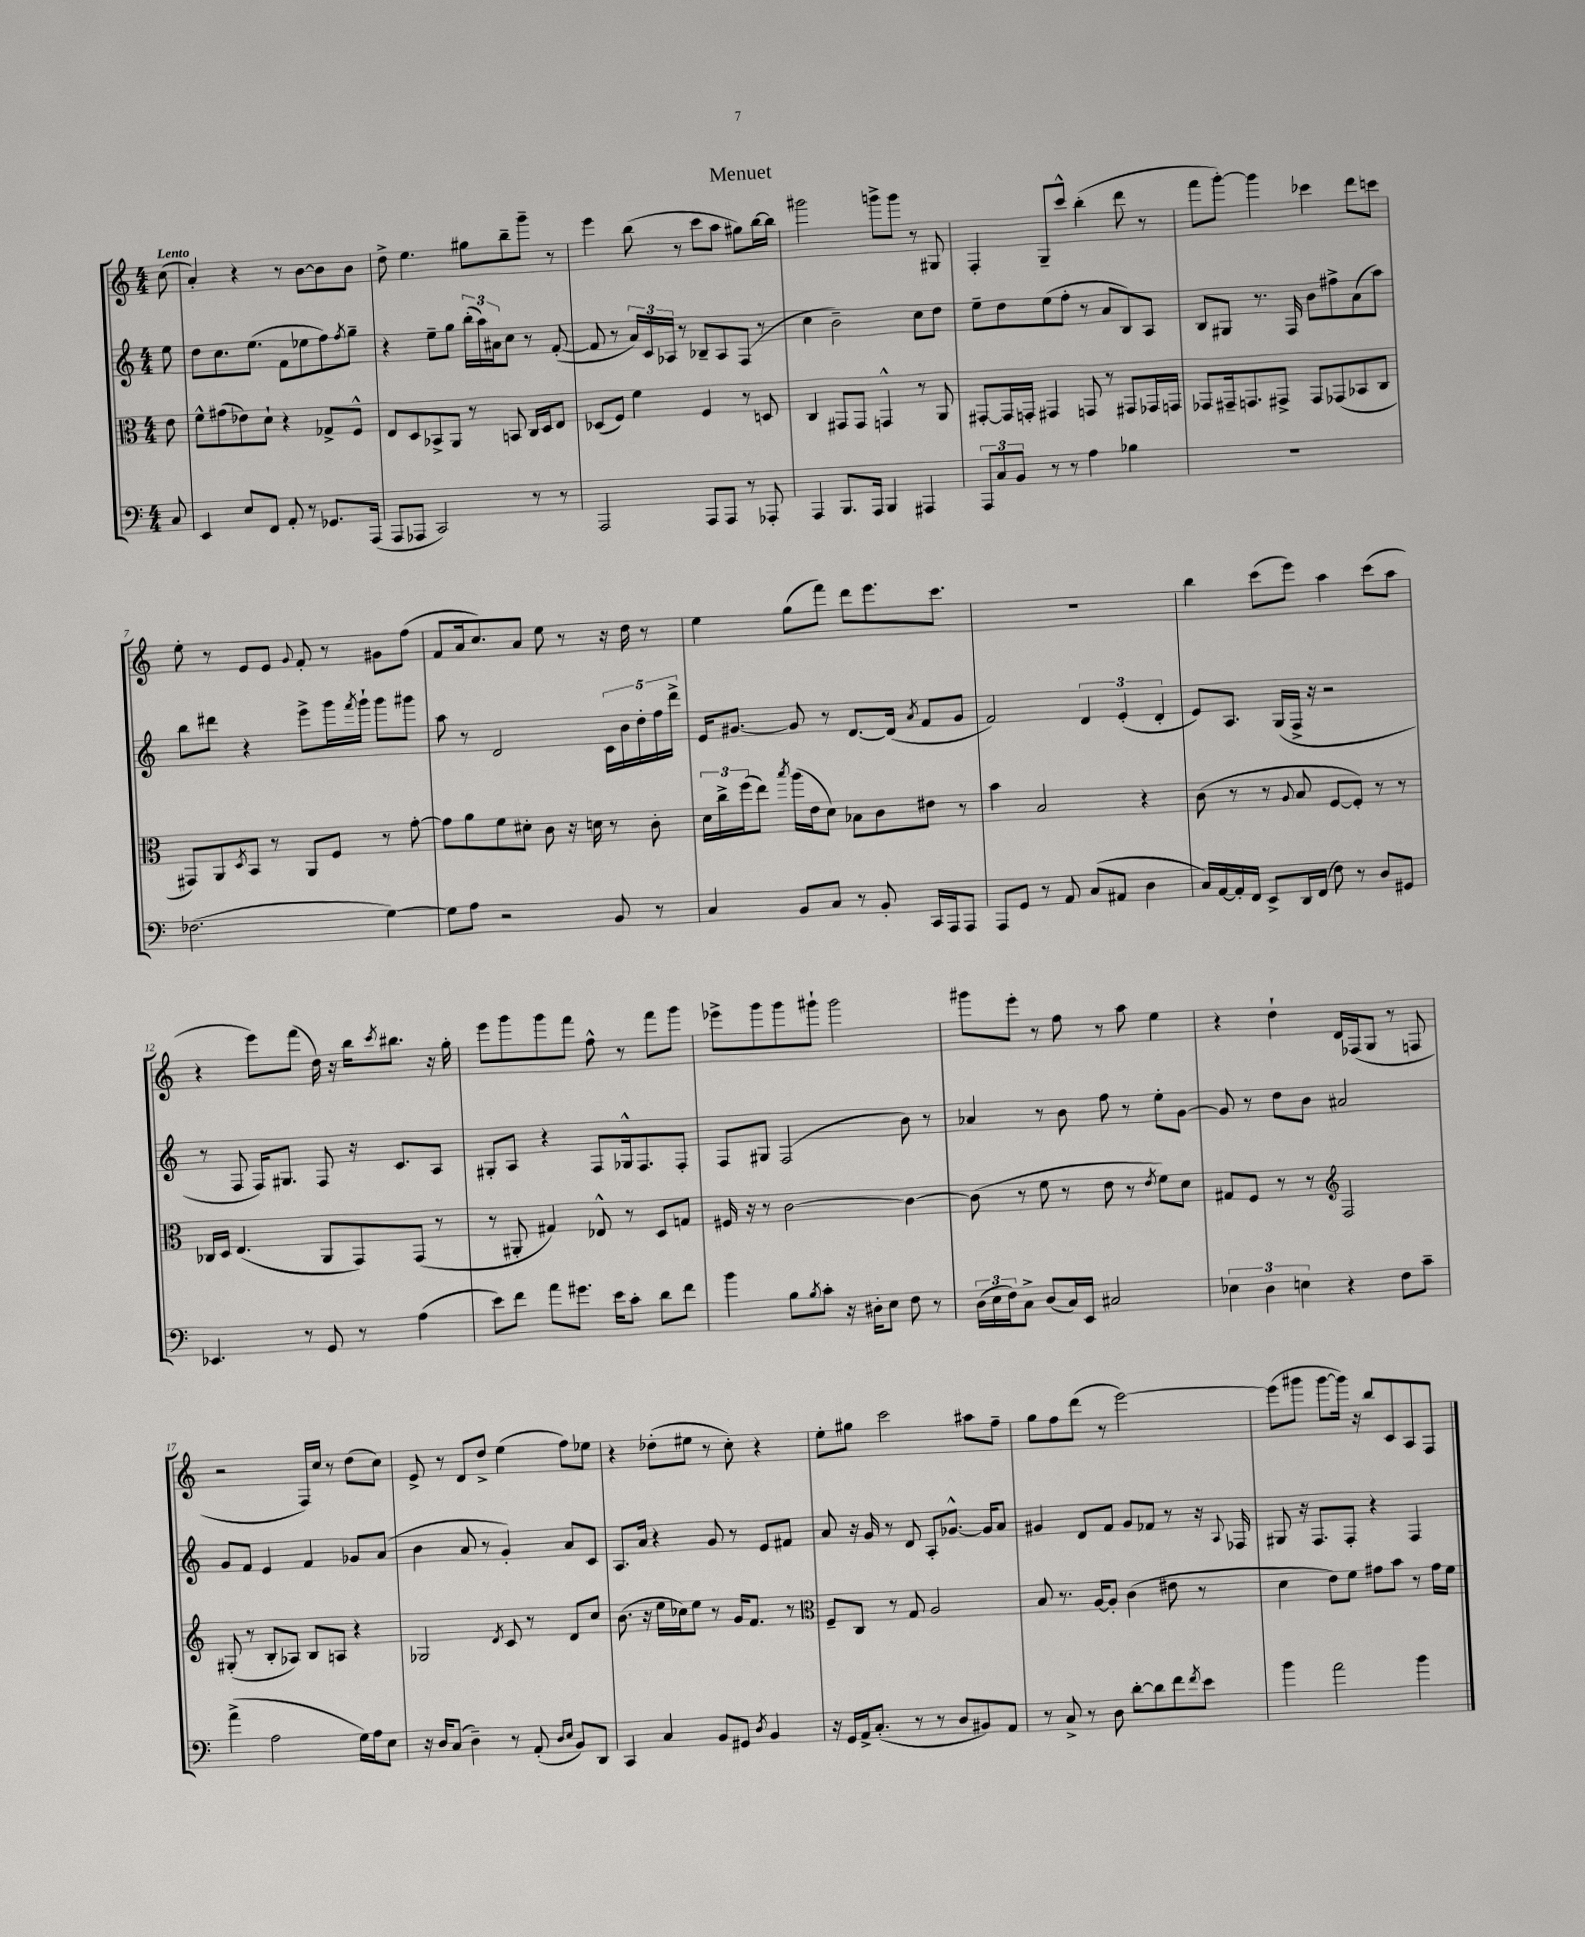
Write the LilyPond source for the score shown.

\header { title = "Menuet" }
<<
\new StaffGroup <<
\new Staff = "s0" {
    \clef treble \key c \major \numericTimeSignature \time 4/4 \partial 8 \tempo "Lento"
    c''8( |
    a'4-.) r4 r8 b'8~ b'8 b'8 |
    d''8-> e''4. gis''8 b''8-- g'''8-- r8 |
    e'''4 b''8( r8 c'''8 a''8 gis''8) b''16~ b''16 |
    gis'''2 g'''8-> g'''8 r8 gis8 |
    f4-. g8-- c'''8-^ b''4-.( d'''8 r8 |
    f'''8 g'''8~-.) g'''4 ces'''4 d'''8 c'''8 |
    e''8-. r8 e'8 e'8 \appoggiatura { g'8 } f'8-. r8 gis'8 f''8( |
    f'8 a'16 c''8.) a'8 e''8 r8 r16 d''16 r8 |
    e''4 g''8( f'''8) d'''8 e'''8. c'''8. |
    R1 |
    b''4 c'''8( e'''8) a''4 c'''8( a''8 |
    r4 e'''8) f'''8( d''16) r16 b''16 \acciaccatura { c'''8 } bis''8. r16 g''16-. |
    e'''8 g'''8 g'''8 f'''8 f''8-^ r8 f'''8 g'''8 |
    ees'''8-> g'''8 g'''8 gis'''8-! gis'''2 |
    gis'''8 e'''8-. r8 f''8 r8 a''8 e''4 |
    r4 d''4-! d'16 fes16( g8 r8 f8 |
    r2 f16) c''16 r8 d''8( c''8) |
    e'8-> r8 d'8 d''8-> e''4( f''8) ees''8 |
    r4 des''8-.( eis''8 r8 c''8-.) r4 |
    e''8-. gis''8 c'''2 ais''8 f''8-- |
    g''8 f''8 d'''8( r8 e'''2~) |
    e'''8( gis'''8 gis'''8~ gis'''16) r16 b''8 c'8 a8 f8 \bar "|." |
}
\new Staff = "s1" {
    \clef treble \key c \major \numericTimeSignature \time 4/4 \partial 8
    e''8 |
    d''8 c''8. e''8.( f'8 ees''8 f''8) \acciaccatura { f''8 } g''8-- |
    r4 e''8-- g''8 \tuplet 3/2 { b''16-.( a''16) ais'16 } c''8 r8 f'8~-.( |
    f'8 r8 \tuplet 3/2 { a'16) c'16 aes16 } r8 bes8-- aes8 f8( r8 |
    c''4 b'2--) c''8 d''8 |
    e''8-- d''8 e''8( f''8-. r8 a'8 b8) a8 |
    b8 gis8 r8. f16 b'8 fis''8-> a'8( a''8) |
    b''8 dis'''8 r4 e'''8-> g'''16 \acciaccatura { f'''8 } g'''16-! g'''8 gis'''8 |
    a''8 r8 d'2 \tuplet 5/4 { c'16 b'16 d''16-. f''16 d'''16-> } |
    e'16 gis'8.~ gis'8 r8 d'8.~ d'16( \acciaccatura { a'8 } f'8 gis'8 |
    f'2) \tuplet 3/2 { d'4 e'4-.( d'4-. } |
    e'8) a8. g16( f16-> r16 r2 |
    r8 f8 f16) gis8. f8 r16 c'8. a8 |
    gis8-. a8 r4 f8 ges16-^ f8. f8-. |
    f8 gis8 f2( b'8) r8 |
    aes'4 r8 b'8 f''8 r8 e''8-. g'8~ |
    g'8 r8 d''8 b'8 ais'2 |
    g'8 f'8 e'4 f'4 ges'8 a'8( |
    b'4 a'8 r8 g'4-.) a'8 c'8 |
    a8. a'16 r4 g'8 r8 e'8 fis'8 |
    a'8 r16 g'16 r8 d'8 a8-. ges'8.~-^ ges'16 a'8 |
    gis'4 d'8 f'8 gis'8 fes'8 r8 r16 \appoggiatura { a8 } fes16 |
    gis8 r16 f8. f8-. r4 f4 \bar "|." |
}
\new Staff = "s2" {
    \clef alto \key c \major \numericTimeSignature \time 4/4 \partial 8
    e'8 |
    f'8-^ gis'8( ees'8) d'8-! r4 ges8-> f8-^ |
    e8 d8 bes,8-> a,8 r8 b,8 c16 d16 e8 |
    des8( f8) f'4 f4 r8 d8 |
    c4 gis,8 gis,8 g,4-^ r8 a,8 |
    gis,8~-. gis,16 g,16-. gis,4 g,8 r8 gis,8 ges,16 g,16 |
    ges,8 gis,16-- g,8. gis,8-> gis,8 ges,8( bes,8 c8 |
    gis,8) a,8 \acciaccatura { d8 } b,8 r8 a,8 f8 r8 g'8~-. |
    g'8 a'8 f'8 dis'8-. c'8 r16 d'16 r8 c'8-. |
    \tuplet 3/2 { d'16 c''16-> f''16( } e''8) \acciaccatura { b''8 } a''16( e'16 d'8) bes8 c'8 eis'8 r8 |
    b'4 b2 r4 |
    c'8( r8 r8 \appoggiatura { a8 } b8 f8~ f8-.) r8 r8 |
    ces16 d16 e4.( a,8 g,8) g,8( r8 |
    r8 ais,8-. gis4) ees8-^ r8 d8 g8 |
    fis16 r16 r8 c'2~ c'4~ |
    c'8( r8 f'8 r8 e'8 r8 \acciaccatura { e'8 } f'8) d'8 |
    gis8 f8 r8 r8 \clef treble f2 |
    gis8-.( r8 b8-. aes8) b8 a8 r4 |
    ges2 \acciaccatura { d'8 } c'8 r8 d'8 c''8 |
    b'8.( r16 e''16 ces''16) e''8 r8 g'16 f'8. r8 |
    \clef alto f8-- c8 r8 g8 a2 |
    b8 r8. a16~ a8-. c'4( eis'8 r8 |
    d'4 e'8) f'8 gis'8 b'8 r8 gis'16 f'16 \bar "|." |
}
\new Staff = "s3" {
    \clef bass \key c \major \numericTimeSignature \time 4/4 \partial 8
    c8 |
    e,4 e8 f,8 a,8-. r8 ges,8. a,,16( |
    a,,8 aes,,8 c,2) r8 r8 |
    a,,2 a,,8 a,,8 r8 aes,,8-. |
    a,,4 b,,8. a,,16 b,,4 ais,,4 |
    \tuplet 3/2 { a,,8 c8 b,8 } r8 r8 a4 bes4 |
    R1 |
    fes2.( g4~) |
    g8 a8 r2 b,8 r8 |
    c4 b,8 c8 r8 b,8-. c,16 a,,16 a,,8 |
    a,,8 g,8 r8 a,8 c8( ais,8 d4 |
    c16) a,16~ a,16-. f,16 e,8-> d,16 f,16( f8) r8 d8 gis,8 |
    ees,4. r8 g,8 r8 a4( |
    e'8) f'8 a'8 gis'8. e'16 c'8-. d'8 f'8 |
    b'4 b8 \acciaccatura { b8 } c'8-. r16 dis16-. e8 f8 r8 |
    \tuplet 3/2 { d16( e16 f16) } c8-> d8( c16) e,16 cis2 |
    \tuplet 3/2 { ees4 d4 e4 } r4 f8 c'8-- |
    a'4->( a2 g16) a16 e8 |
    r16 d16 c8( d4--) r8 a,8-.( \grace { d16 e16 } b,8) d,8 |
    c,4 c4 b,8 gis,8 \acciaccatura { d8 } b,4 |
    r16 g,16 a,16-> c8.-.( r8 r8 d8 bis,8) a,8 |
    r8 c8-> r8 d8 d'8~-. d'8 f'8 \acciaccatura { f'8 } e'8 |
    b'4 a'2 b'4 \bar "|." |
}
>>
>>
